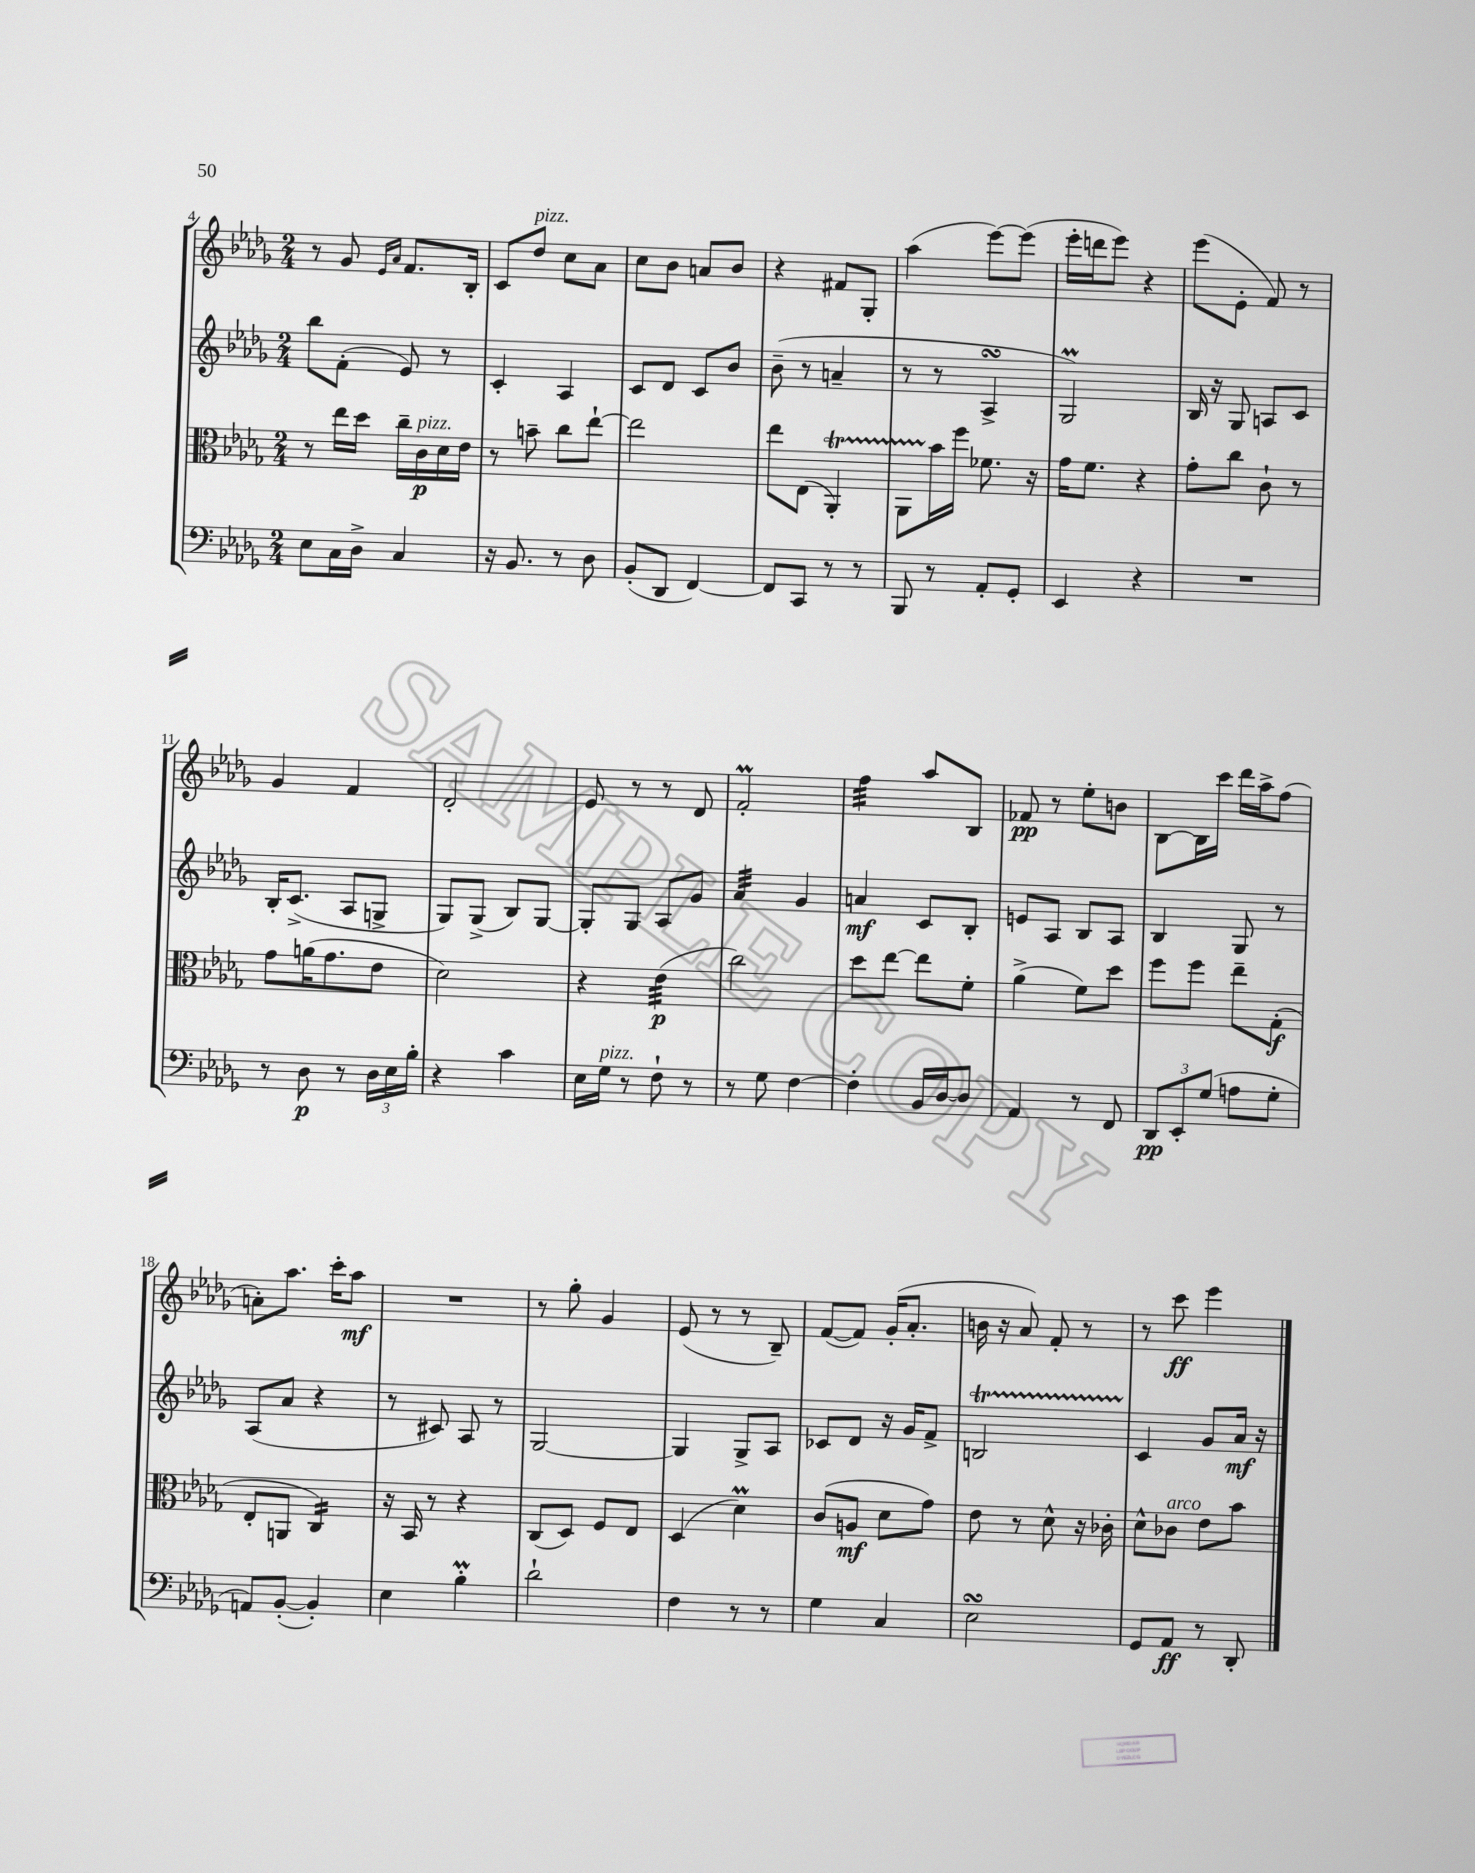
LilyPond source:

<<
\new StaffGroup <<
\new Staff = "s0" {
    \clef treble \key des \major \numericTimeSignature \time 2/4
    r8 ges'8 \grace { ees'16 aes'16 } f'8. bes16-. |
    c'8 des''8^\markup { \italic "pizz." } c''8 aes'8 |
    c''8 bes'8 a'8 bes'8 |
    r4 fis'8 ges8-. |
    aes''4( ees'''8~) ees'''8( |
    ees'''16-. d'''16 ees'''8) r4 |
    ees'''8( ees'8-. f'8) r8 |
    ges'4 f'4 |
    des'2-. |
    ees'8 r8 r8 des'8 |
    f'2-.\prall |
    f''4:32 aes''8 bes8 |
    fes'8\pp r8 ees''8-. b'8 |
    bes8~ bes16 c'''16 des'''16 aes''16-> f''8( |
    a'8-.) aes''8. c'''16-. aes''8\mf |
    R2 |
    r8 ges''8-. ges'4 |
    ees'8( r8 r8 bes8--) |
    f'8~( f'8) ges'16-.( aes'8.-. |
    b'16 r16 aes'8) f'8-. r8 |
    r8 c'''8\ff ees'''4 \bar "|." |
}
\new Staff = "s1" {
    \clef treble \key des \major \numericTimeSignature \time 2/4
    bes''8 f'8-.( ees'8) r8 |
    c'4-. aes4 |
    c'8 des'8 c'8 bes'8 |
    bes'8--( r8 a'4-- |
    r8 r8 aes4->\turn |
    ges2\prall) |
    bes16 r16 ges8 a8 c'8 |
    bes16-. c'8.->( aes8 g8-> |
    ges8) ges8->( bes8) ges8~ |
    ges8-. ges8 aes8 ges'8 |
    aes'4:32 ges'4 |
    a'4\mf c'8 bes8-. |
    e'8 aes8 bes8 aes8 |
    bes4 ges8 r8 |
    aes8( aes'8 r4 |
    r8 cis'8) aes8 r8 |
    ges2~ |
    ges4 ges8-> aes8 |
    ces'8 des'8 r16 ges'16 f'8-> |
    b2\startTrillSpan |
    c'4\stopTrillSpan ges'8 aes'16\mf r16 \bar "|." |
}
\new Staff = "s2" {
    \clef alto \key des \major \numericTimeSignature \time 2/4
    r8 ees''16 des''16 c''16-- c'16\p^\markup { \italic "pizz." } des'16 ees'16 |
    r8 b'8-- c''8 ees''8~-! |
    ees''2 |
    ees''8 ees8( aes,4-.\startTrillSpan) |
    aes,8 bes'16\stopTrillSpan f''16 fes'8. r16 |
    ges'16 f'8. r4 |
    ges'8-. c''8 c'8-! r8 |
    ges'8 a'16( ges'8. ees'8 |
    des'2) |
    r4 ees'4:32\p( |
    c''2) |
    des''8 ees''8~ ees''8 f'8-. |
    aes'4->( f'8) des''8 |
    f''8 f''8 ees''8-- ges8-.\f( |
    ees8-. a,8 c4:16) |
    r16 bes,16 r8 r4 |
    c8( des8) f8 ees8 |
    des4( des'4\prall) |
    c'8( a8\mf des'8 ges'8) |
    ees'8 r8 des'8-^ r16 ces'16-. |
    des'8-^ ces'8^\markup { \italic "arco" } ees'8 bes'8 \bar "|." |
}
\new Staff = "s3" {
    \clef bass \key des \major \numericTimeSignature \time 2/4
    ees8 c16 des16-> c4 |
    r16 bes,8. r8 des8 |
    bes,8-.( des,8 f,4~) |
    f,8 c,8 r8 r8 |
    bes,,8 r8 aes,8-. ges,8-. |
    ees,4 r4 |
    R2 |
    r8 des8\p r8 \tuplet 3/2 { des16 ees16 bes16-. } |
    r4 c'4 |
    ees16 ges16^\markup { \italic "pizz." } r8 f8-! r8 |
    r8 ges8 f4~ |
    f4-. bes,16 des16~ des8 |
    aes,4 r8 f,8 |
    \tuplet 3/2 { des,8\pp ees,8-. ges8( } a8 ges8-. |
    a,8) bes,8~-.( bes,4-.) |
    ees4 bes4-.\prall |
    des'2-! |
    f4 r8 r8 |
    ges4 c4 |
    ees2\turn |
    ges,8 aes,8\ff r8 des,8-. \bar "|." |
}
>>
>>
\layout { \context { \Score currentBarNumber = #4 } }
